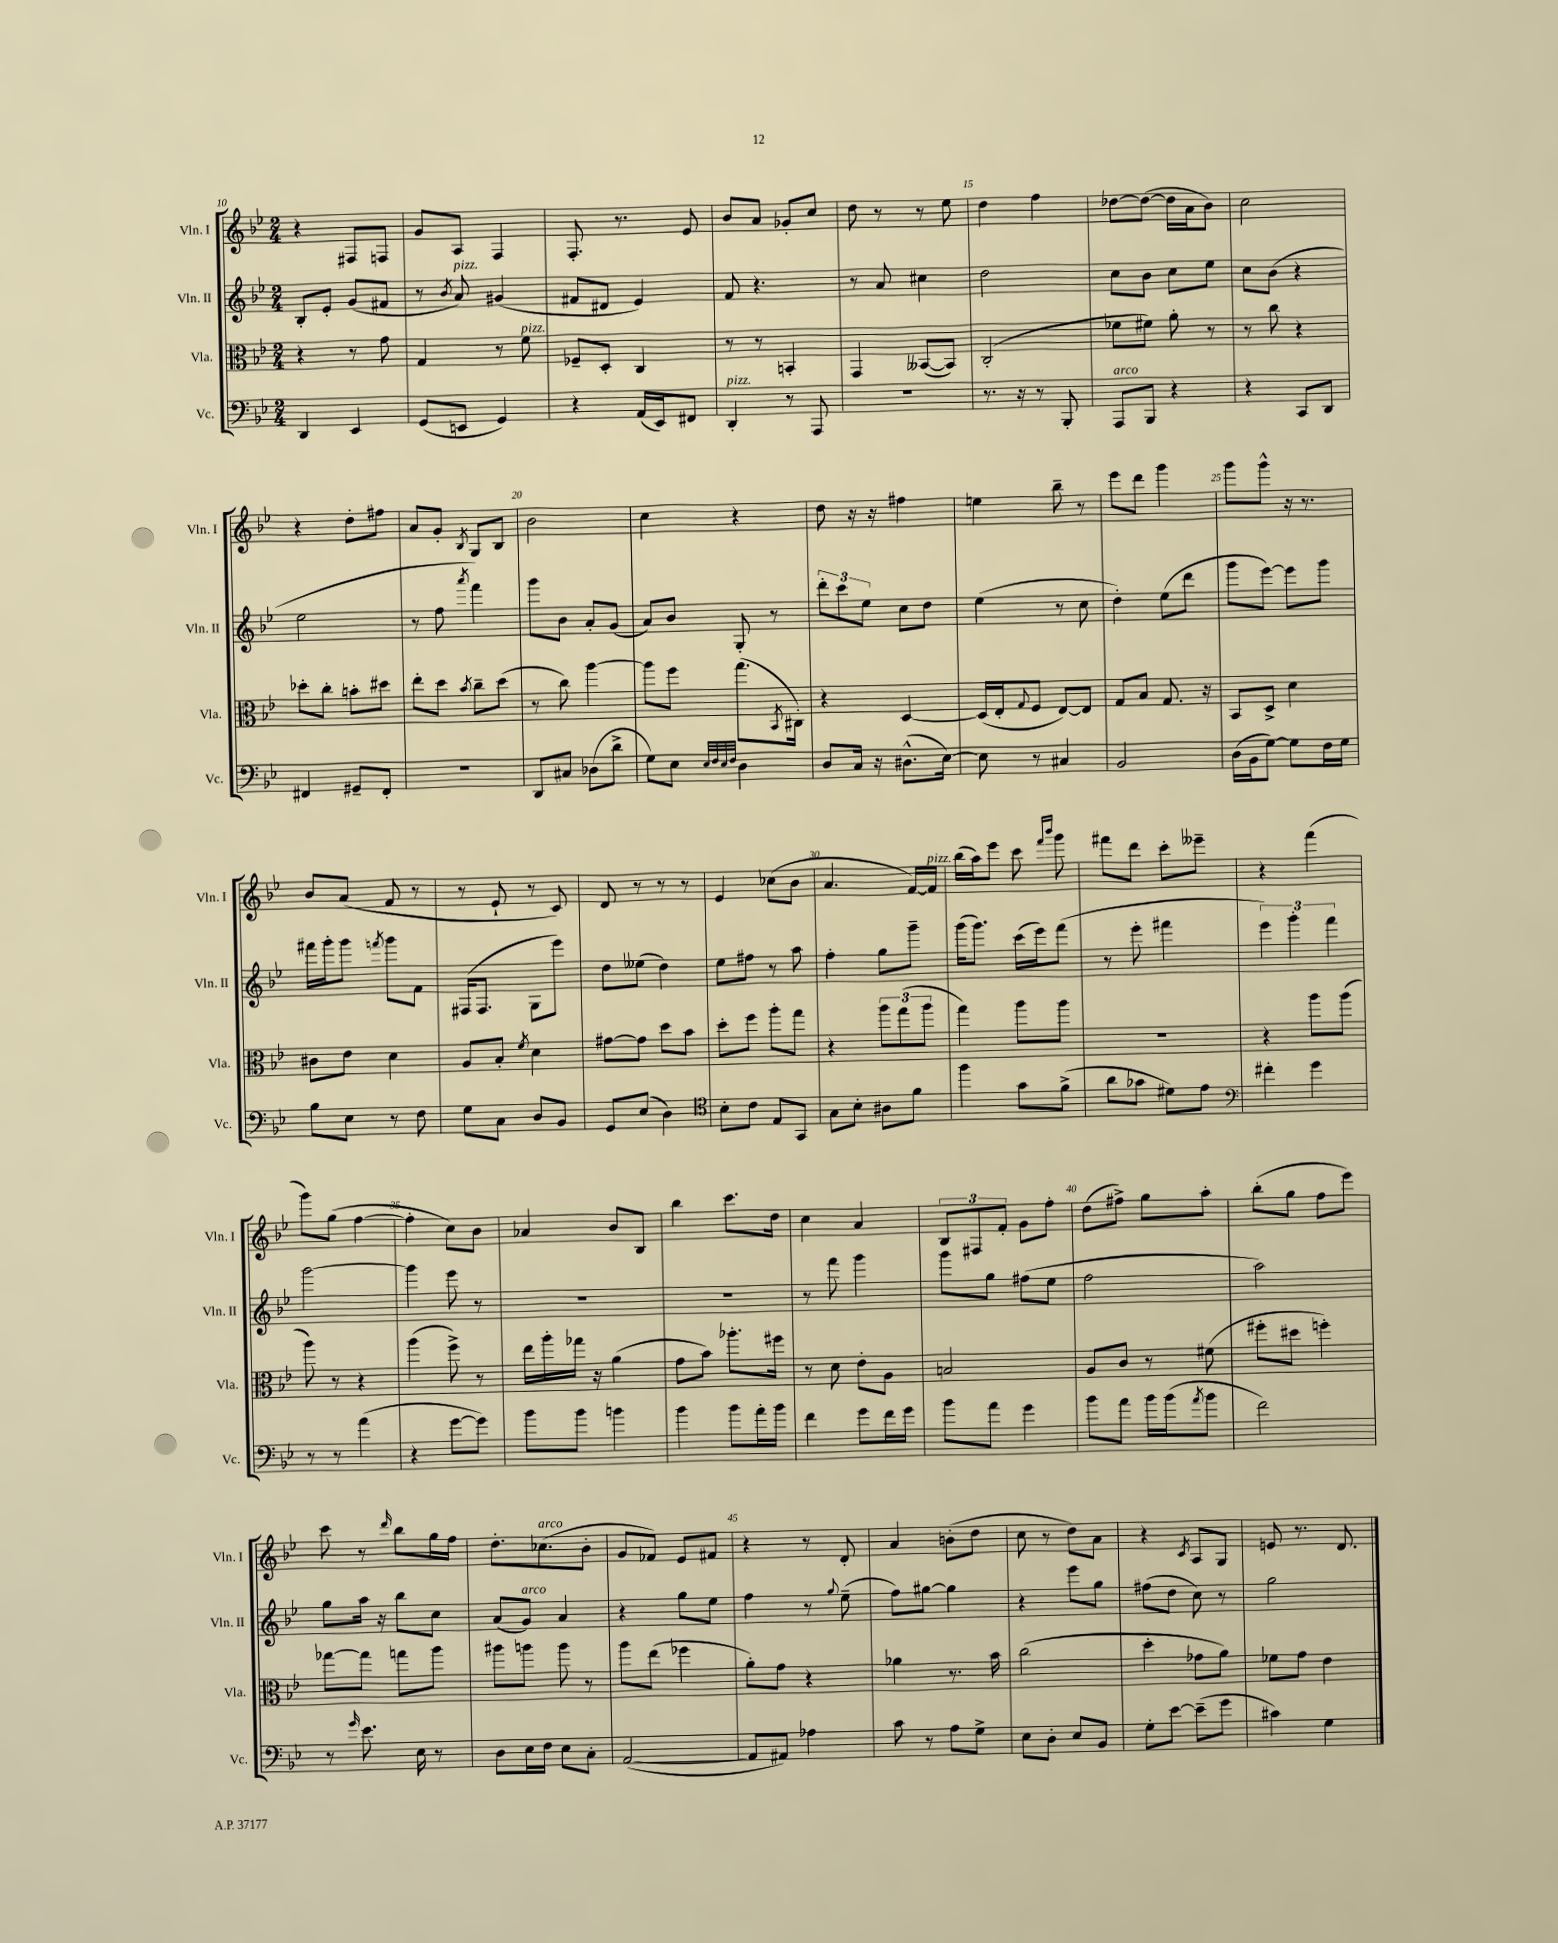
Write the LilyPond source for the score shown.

<<
\new StaffGroup <<
\new Staff = "s0" \with { instrumentName = "Vln. I" shortInstrumentName = "Vln. I" } {
    \clef treble \key bes \major \numericTimeSignature \time 2/4
    r4 fis8 f8 |
    g'8 a8 f4 |
    f8.-. r8. ees'8 |
    bes'8 a'8 ges'8-. c''8 |
    d''8 r8 r8 ees''8 |
    d''4 f''4 |
    des''8~ des''8~( des''16 a'16 bes'8) |
    c''2 |
    r4 d''8-. fis''8 |
    a'8 g'8-. \acciaccatura { bes8 } g8 bes8 |
    bes'2 |
    c''4 r4 |
    d''8 r16 r16 fis''4 |
    e''4 bes''8-- r8 |
    ees'''8 d'''8 g'''4 |
    g'''8 g'''8-^ r16 r8. |
    bes'8 a'8( f'8 r8 |
    r8 ees'8-! r8 c'8) |
    d'8 r8 r8 r8 |
    ees'4 ces''8( bes'8 |
    a'4. f'16~) f'16^\markup { \italic "pizz." } |
    bes''16( a''16) ees'''8 c'''8 \grace { f'''16 bes'''16 } g'''8 |
    fis'''8 d'''8 c'''8-. eeses'''8-- |
    r4 f'''4( |
    g'''8) g''8( f''4~ |
    f''4-. c''8) bes'8 |
    aes'4 bes'8 bes8 |
    bes''4 c'''8. d''16 |
    c''4 a'4 |
    \tuplet 3/2 { bes8 fis8 f'8-. } g'8 f''8-. |
    d''8( fis''8->) g''8 a''8-. |
    bes''8-.( g''8 f''8 ees'''8) |
    c'''8 r8 \grace { d'''16 } bes''8 g''16 f''16 |
    d''8.-. ces''8.^\markup { \italic "arco" }( bes'8-. |
    g'8 fes'8) ees'8 fis'8 |
    r4 r8 d'8-. |
    a'4 b'8-.( d''8 |
    c''8 r8 d''8) a'8 |
    r4 \acciaccatura { c'8 } a8 g8 |
    e'8 r8. d'8. \bar "|." |
}
\new Staff = "s1" \with { instrumentName = "Vln. II" shortInstrumentName = "Vln. II" } {
    \clef treble \key bes \major \numericTimeSignature \time 2/4
    bes8-. ees'8-. g'8( fis'8 |
    r8 \acciaccatura { bes'8 } a'8^\markup { \italic "pizz." }) gis'4( |
    fis'8 dis'8 ees'4) |
    f'8 r4. |
    r8 a'8 cis''4 |
    d''2 |
    c''8 bes'8 c''8 ees''8 |
    c''8 bes'8( r4 |
    ees''2 |
    r8 f''8 \acciaccatura { a'''8 } f'''4) |
    g'''8 bes'8 a'8-. g'8( |
    a'8) bes'8 g8-. r8 |
    \tuplet 3/2 { d'''8-. c'''8 ees''8 } c''8 d''8 |
    ees''4( r8 c''8 |
    d''4-.) ees''8( d'''8 |
    g'''8 ees'''8~) ees'''8 g'''8 |
    fis'''16 g'''16-. g'''8 \acciaccatura { f'''8 } g'''8 f'8 |
    fis16( fis8. g8 ees'''8) |
    d''8 eeses''8( d''4) |
    ees''8 fis''8 r8 a''8 |
    f''4-. g''8 g'''8-- |
    g'''16( g'''8.) c'''16( ees'''16) f'''8( |
    r8 ees'''8-. fis'''4 |
    \tuplet 3/2 { ees'''4) g'''4-. f'''4 } |
    g'''2~ |
    g'''4 ees'''8 r8 |
    R2 |
    R2 |
    r8 f'''8 g'''4 |
    g'''8 g''8 fis''8( ees''8 |
    f''2 |
    a''2) |
    g''8 a''16 r16 bes''8 c''8 |
    a'8( g'8^\markup { \italic "arco" }) a'4 |
    r4 g''8 ees''8 |
    f''4 r8 \appoggiatura { g''8 } ees''8--( |
    f''8) gis''8~ gis''4 |
    r4 ees'''8 g''8 |
    fis''8( d''8 c''8) r8 |
    g''2 \bar "|." |
}
\new Staff = "s2" \with { instrumentName = "Vla." shortInstrumentName = "Vla." } {
    \clef alto \key bes \major \numericTimeSignature \time 2/4
    r4 r8 g'8 |
    g4 r8 f'8^\markup { \italic "pizz." } |
    fes8-- d8-. c4 |
    r8 r8 b,4-. |
    g,4 beses,8~( beses,8) |
    c2-.( |
    fes'8 fis'8) a'8-. r8 |
    r8 c''8 r4 |
    des''8-. c''8-. b'8-. dis''8 |
    ees''8-. d''8 \acciaccatura { bes'8 } c''8-- d''8( |
    r8 c''8) a''4~ |
    a''8 f''8 g''8.( \acciaccatura { bes,8 } cis16-.) |
    r4 d4~ |
    d16( ees16-. \appoggiatura { g8 } f8 ees8~) ees8 |
    g8 bes8 g8. r16 |
    bes,8 d8-> d'4 |
    cis'8 ees'8 d'4 |
    a8 bes8-. \acciaccatura { f'8 } d'4 |
    gis'8~ gis'8 d''8 bes'8 |
    d''8-. f''8 a''8-. g''8 |
    r4 \tuplet 3/2 { a''8 g''8( a''8 } |
    g''4) a''8 a''8 |
    R2 |
    r4 a''8 a''8( |
    a''8) r8 r4 |
    a''4( f''8->) r8 |
    ees''16 a''16-. ges''16 r16 a'4( |
    g'8 bes'8) aes''8.-. fis''16 |
    r8 d'8 ees'8-. a8 |
    b2 |
    a8 c'8 r8 fis'8( |
    fis''8-. dis''8 f''4-.) |
    ges''8~ ges''8 g''8 a''8 |
    ais''8 a''8 a''8 r8 |
    a''8 ees''8( fes''4 |
    a'8-.) g'8 r4 |
    aes'4 r8. bes'16 |
    c''2( |
    d''4-. ges'8 a'8) |
    fes'8 g'8 ees'4 \bar "|." |
}
\new Staff = "s3" \with { instrumentName = "Vc." shortInstrumentName = "Vc." } {
    \clef bass \key bes \major \numericTimeSignature \time 2/4
    d,4 ees,4 |
    g,8( e,8 g,4) |
    r4 a,16( ees,16) fis,8 |
    d,4-.^\markup { \italic "pizz." } r8 a,,8 |
    R2 |
    r8. r16 r8 bes,,8-. |
    a,,8^\markup { \italic "arco" } bes,,8 r4 |
    r4 c,8 d,8 |
    fis,4 gis,8-- fis,8-. |
    r2 |
    d,8 cis8 des8( d'8-> |
    g8) ees8 \grace { ees32 f32 ees32 f32 } d4 |
    d8 c16 r16 dis8.-^( ees16~) |
    ees8 r8 cis4 |
    bes,2 |
    d16( bes,16 g8~) g8 f16 g16 |
    bes8 ees8 r8 f8 |
    g8 c8 d8 bes,8 |
    g,8 ees8( d4) |
    \clef tenor bes8-. c'8 ees8 g,8 |
    g8 bes8-. ais8 f'8 |
    f''4 g'8 f'8->( |
    a'8 ges'8 dis'8) ees'8 |
    \clef bass fis'4-. g'4 |
    r8 r8 a'4( |
    r4 g'8~ g'8) |
    bes'8 bes'8 b'4 |
    bes'4 bes'8 a'16-. bes'16 |
    f'4 g'8 f'16 g'16 |
    bes'8 a'8 g'4 |
    bes'8 a'8 bes'16 bes'16( \acciaccatura { a'8 } bes'8 |
    f'2) |
    r8 \grace { g'16 } ees'8. ees16 r8 |
    d8 ees16 f16 ees8 c8-. |
    a,2~( |
    a,8 ais,8) aes4 |
    c'8 r8 a8 g8-> |
    ees8 d8-. ees8 bes,8 |
    g8-. ees'8~ ees'8--( g'8 |
    cis'4) g4 \bar "|." |
}
>>
>>
\layout { \context { \Score currentBarNumber = #10 \override BarNumber.break-visibility = ##(#f #t #t) barNumberVisibility = #(every-nth-bar-number-visible 5) } }
